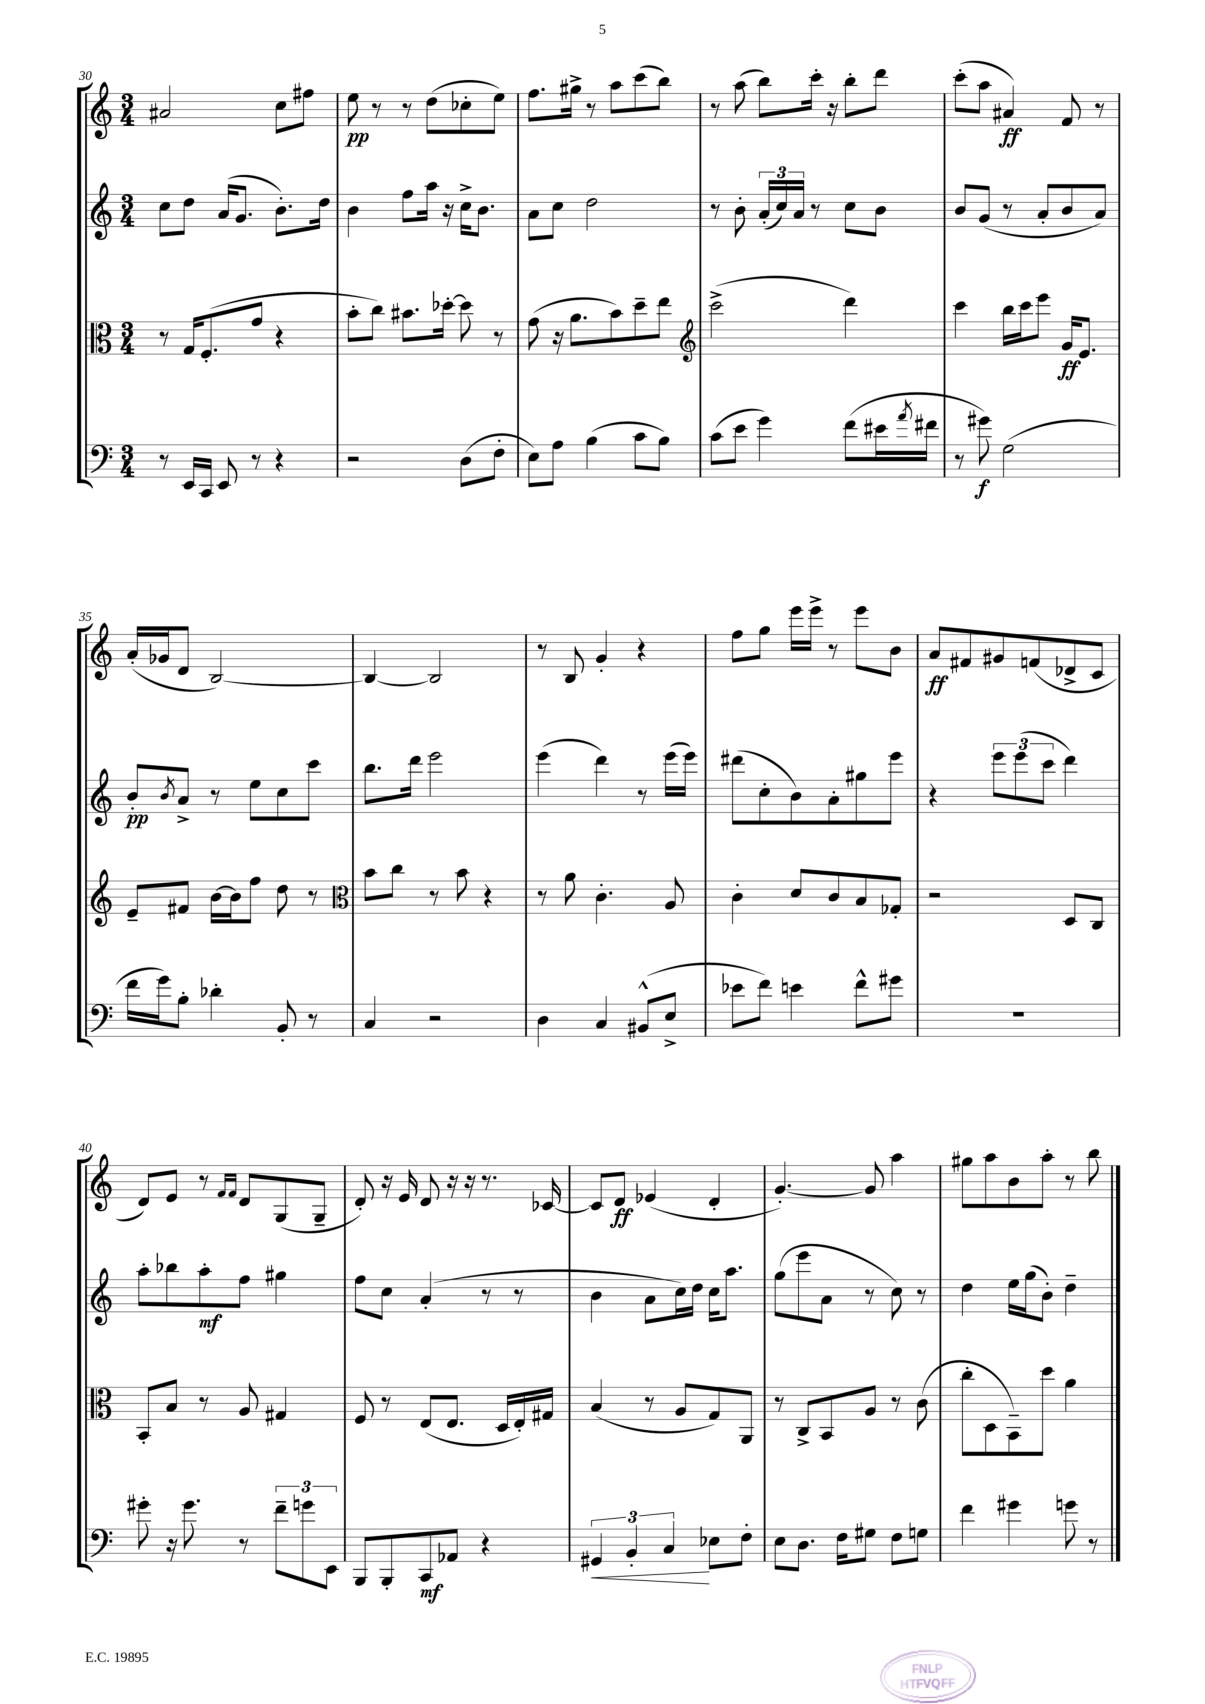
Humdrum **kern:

**kern	**dynam	**kern	**dynam	**kern	**dynam	**kern	**dynam
*part4	*part4	*part3	*part3	*part2	*part2	*part1	*part1
*staff4	*staff4	*staff3	*staff3	*staff2	*staff2	*staff1	*staff1
*clefF4	*	*clefC3	*	*clefG2	*	*clefG2	*
*k[]	*	*k[]	*	*k[]	*	*k[]	*
*M3/4	*	*M3/4	*	*M3/4	*	*M3/4	*
=30	=30	=30	=30	=30	=30	=30	=30
8r	.	8r	.	8cc\L	.	2a#X/	.
16EE/LL	.	16G/KL	.	8dd\J	.	.	.
16CC/JJ	.	(8.F'/	.	.	.	.	.
8EE/	.	.	.	(16a/KL	.	.	.
.	.	.	.	8.g/J	.	.	.
8r	.	8g/J	.	.	.	.	.
4r	.	4r	.	8.b'\L)	.	8cc\L	.
.	.	.	.	.	.	8ff#X\J	.
.	.	.	.	16dd\Jk	.	.	.
=31	=31	=31	=31	=31	=31	=31	=31
2r	.	8b'\L	.	4b\	.	8ee\	pp
.	.	8cc\J)	.	.	.	8r	.
.	.	8.b#X\L	.	8ff\L	.	8r	.
.	.	.	.	16aa\Jk	.	(8dd\L	.
.	.	[16dd-X'\Jk	.	16r	.	.	.
(8D\L	.	8dd-\]	.	16cc^\KL	.	8cc-X'\	.
.	.	.	.	8.b\J	.	.	.
8F'\J	.	8r	.	.	.	8ee\J)	.
=32	=32	=32	=32	=32	=32	=32	=32
8E\L)	.	(8g\	.	8a\L	.	8.ff\L	.
8A\J	.	16r	.	8cc\J	.	.	.
.	.	8.a\L	.	.	.	16gg#X^\Jk	.
(4B\	.	.	.	2dd\	.	8r	.
.	.	8b\)	.	.	.	8aa\L	.
8c\L	.	8dd~\	.	.	.	(8ccc\	.
8B\J)	.	8ee\J	.	.	.	8bb\J)	.
=33	=33	=33	=33	=33	=33	=33	=33
*	*	*clefG2	*	*	*	*	*
(8c\L	.	(2ccc^\	.	8r	.	8r	.
8e\J	.	.	.	8b'\	.	(8aa\	.
4g\)	.	.	.	(24a'/LL	.	8bb\L)	.
.	.	.	.	24cc/)	.	.	.
.	.	.	.	24a/JJ	.	.	.
.	.	.	.	8r	.	16ccc'\Jk	.
.	.	.	.	.	.	16r	.
(8f\L	.	4ddd\)	.	8cc\L	.	8bb'\L	.
16e#X\L	.	.	.	8b\J	.	8ddd\J	.
8qa/	.	.	.	.	.	.	.
16f#X\JJ	.	.	.	.	.	.	.
=34	=34	=34	=34	=34	=34	=34	=34
8r	.	4ccc\	.	8b/L	.	(8ccc'\L	.
8g#X\)	f	.	.	(8g/J	.	8aa\J	.
(2G\	.	16bb\LL	.	8r	.	4a#X/)	ff
.	.	16ccc\J	.	.	.	.	.
.	.	8eee\J	.	8a'/L	.	.	.
.	.	16g/KL	ff	8b/	.	8f/	.
.	.	8.e/J	.	.	.	.	.
.	.	.	.	8a/J)	.	8r	.
!!LO:LB:g=z
=35	=35	=35	=35	=35	=35	=35	=35
16f\LL	.	8e~/L	.	8b'/L	pp	(16a'/LL	.
16g\J)	.	.	.	.	.	16g-X/J	.
.	.	.	.	8qb/	.	.	.
8B'\J	.	8f#X/J	.	8a^/J	.	8d/J	.
4d-X'\	.	[16b\LL	.	8r	.	[2B/)	.
.	.	16b\J]	.	.	.	.	.
.	.	8ff\J	.	8ee\L	.	.	.
8BB'/	.	8dd\	.	8cc\	.	.	.
8r	.	8r	.	8ccc\J	.	.	.
=36	=36	=36	=36	=36	=36	=36	=36
*	*	*clefC3	*	*	*	*	*
4C/	.	8b\L	.	8.bb\L	.	4B/_	.
.	.	8cc\J	.	.	.	.	.
.	.	.	.	16ddd\Jk	.	.	.
2r	.	8r	.	2eee\	.	2B/]	.
.	.	8b\	.	.	.	.	.
.	.	4r	.	.	.	.	.
=37	=37	=37	=37	=37	=37	=37	=37
4D\	.	8r	.	(4eee\	.	8r	.
.	.	8a\	.	.	.	8B/	.
4C/	.	4.c'\	.	4ddd\)	.	4g'/	.
(8BB#X^^/L	.	.	.	8r	.	4r	.
8E^/J	.	8A/	.	(16eee\LL	.	.	.
.	.	.	.	16eee\JJ)	.	.	.
=38	=38	=38	=38	=38	=38	=38	=38
8e-X\L	.	4c'\	.	(8ddd#X\L	.	8ff\L	.
8f\J)	.	.	.	8cc'\	.	8gg\J	.
4en\	.	8d/L	.	8b\)	.	16eee\LL	.
.	.	.	.	.	.	16eee^\JJ	.
.	.	8c/	.	8a'\	.	8r	.
8f^^\L	.	8B/	.	8gg#X\	.	8eee\L	.
8g#X\J	.	8G-X'/J	.	8eee\J	.	8b\J	.
=39	=39	=39	=39	=39	=39	=39	=39
2.r	.	2r	.	4r	.	8a/L	ff
.	.	.	.	.	.	8f#X/	.
.	.	.	.	12eee\L	.	8g#X/	.
.	.	.	.	(12eee\	.	.	.
.	.	.	.	.	.	(8fn/	.
.	.	.	.	12ccc\J	.	.	.
.	.	8D/L	.	4ddd\)	.	8d-X^/	.
.	.	8C/J	.	.	.	8c/J	.
!!LO:LB:g=z
=40	=40	=40	=40	=40	=40	=40	=40
8g#X'\	.	8BB'/L	.	8aa'\L	.	8d/L)	.
16r	.	8B/J	.	8bb-X\	.	8e/J	.
8.g#\	.	.	.	.	.	.	.
.	.	8r	.	8aa'\	mf	8r	.
.	.	.	.	.	.	16qqf/LL	.
.	.	.	.	.	.	16qqf/JJ	.
8r	.	8A/	.	8ff\J	.	8d/L	.
12f~\L	.	4G#X/	.	4gg#X\	.	(8G/	.
12gn\	.	.	.	.	.	.	.
.	.	.	.	.	.	8G~/J	.
12EE\J	.	.	.	.	.	.	.
=41	=41	=41	=41	=41	=41	=41	=41
8BBB/L	.	8F/	.	8ff\L	.	8d'/)	.
8BBB'/	.	8r	.	8cc\J	.	16r	.
.	.	.	.	.	.	16e/	.
8CC/	mf	(8E/L	.	(4a'/	.	8d/	.
8AA-X/J	.	8.E/J	.	.	.	16r	.
.	.	.	.	.	.	16r	.
4r	.	.	.	8r	.	8.r	.
.	.	16D/LL	.	.	.	.	.
.	.	16E'/)	.	8r	.	.	.
.	.	16G#X/JJ	.	.	.	[16c-X/	.
=42	=42	=42	=42	=42	=42	=42	=42
!	!LO:HP:b	!	!	!	!	!	!
6GG#X/	<	(4B/	.	4b\	.	8c-/L]	.
.	.	.	.	.	.	8d/J	ff
6BB'/	.	.	.	.	.	.	.
.	.	8r	.	8a\L	.	(4e-X/	.
6C/	.	.	.	.	.	.	.
.	.	8A/L	.	16cc\L)	.	.	.
.	.	.	.	16dd\JJ	.	.	.
8E-X\L	[	8G/)	.	16cc\KL	.	4d'/	.
.	.	.	.	8.aa\J	.	.	.
8F'\J	.	8AA/J	.	.	.	.	.
=43	=43	=43	=43	=43	=43	=43	=43
8E\L	.	8r	.	(8gg\L	.	[4.g'/)	.
8.D\J	.	8C^/L	.	8eee\	.	.	.
.	.	8BB/	.	8a\J	.	.	.
16F\KL	.	.	.	.	.	.	.
8G#X\J	.	8A/J	.	8r	.	8g/]	.
8F\L	.	8r	.	8cc\)	.	4aa\	.
8Gn\J	.	(8c\	.	8r	.	.	.
=44	=44	=44	=44	=44	=44	=44	=44
4f\	.	8cc'\L	.	4dd\	.	8gg#X\L	.
.	.	8D\	.	.	.	8aa\	.
4g#X\	.	8BB~\)	.	16ee\LL	.	8b\	.
.	.	.	.	(16gg\J	.	.	.
.	.	8dd\J	.	8b'\J)	.	8aa'\J	.
8gn\	.	4a\	.	4dd~\	.	8r	.
8r	.	.	.	.	.	8bb\	.
==	==	==	==	==	==	==	==
*-	*-	*-	*-	*-	*-	*-	*-
